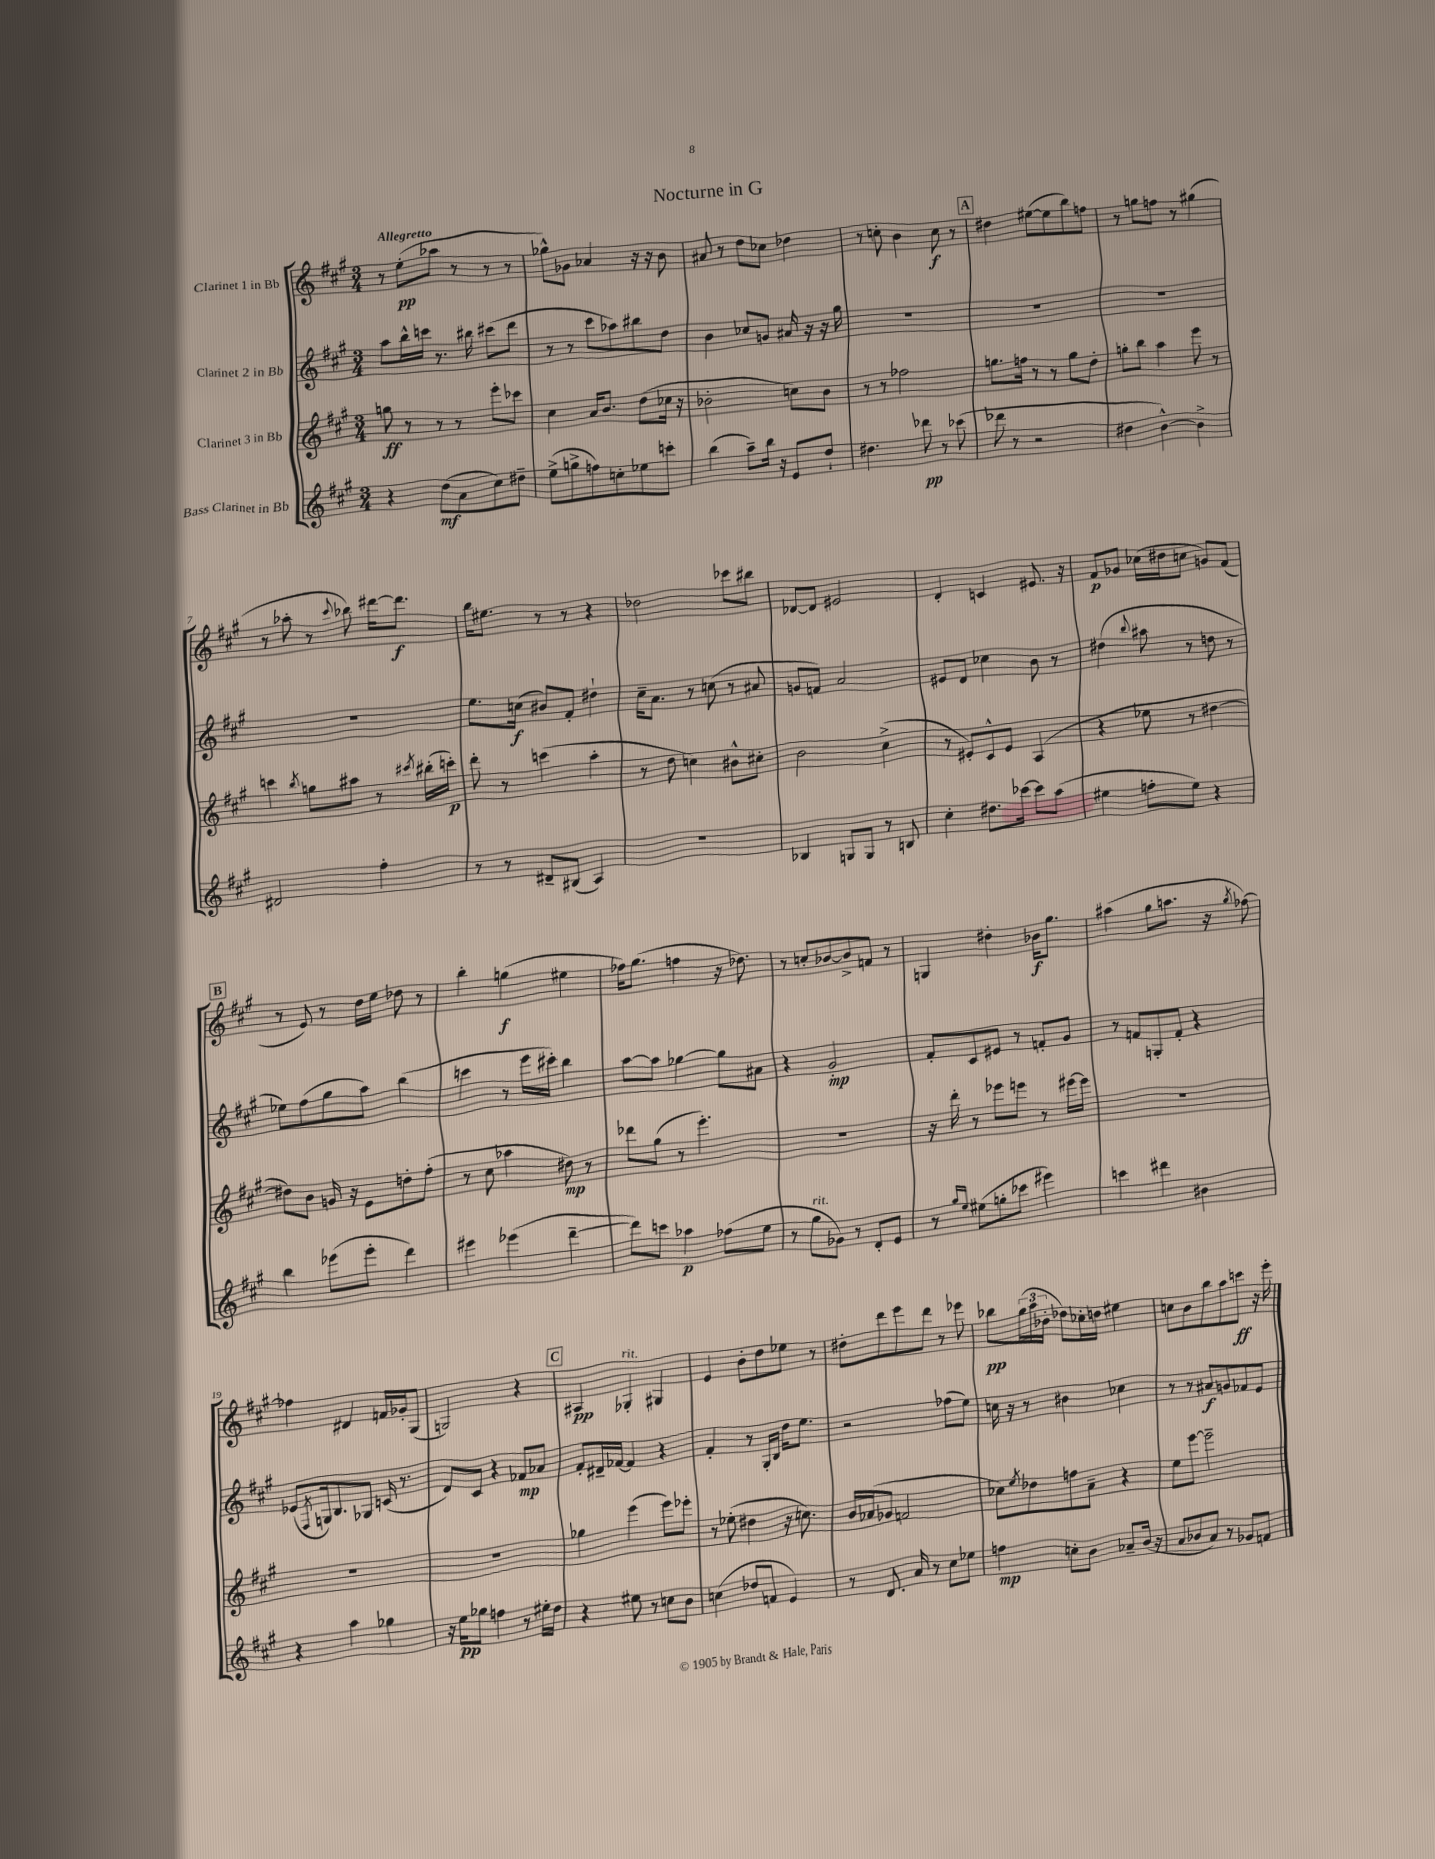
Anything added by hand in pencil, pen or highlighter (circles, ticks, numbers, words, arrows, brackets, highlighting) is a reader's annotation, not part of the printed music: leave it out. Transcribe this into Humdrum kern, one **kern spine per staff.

**kern	**kern	**kern	**kern
*staff4	*staff3	*staff2	*staff1
*clefG2	*clefG2	*clefG2	*clefG2
*k[f#c#g#]	*k[f#c#g#]	*k[f#c#g#]	*k[f#c#g#]
*M3/4	*M3/4	*M3/4	*M3/4
4r	8gg\	8aa\L	8r
.	8r	16bb^^\L	(8ee'\L
.	.	16ccc\JJ	.
(8dd\L	8r	8.r	8aa-\J
8a\	8r	.	8r
.	.	16bb#\	.
8cc#\)	8eee'\L	(8ccc#\L	8r
8dd#~\J	8ccc-\J	8ddd\J	8r
=	=	=	=
(8ee^\L	4cc#\	8r	8gg-^^\L)
8gg^\	.	8r	8g-\J
8ff\)	16a/LK	8ccc#\L	4a-/
.	8.b/J	.	.
8cc'\	.	8aa-\)	.
8ee-\	(8dd\L	8bb#\	16r
.	.	.	16r
8ccc'\J	16cc-\Jk	8dd\J	8b\
.	16r	.	.
=	=	=	=
(4bb\	2b-'\	4b\	8a#/
.	.	.	8r
8aa~\L)	.	8cc-/L	8dd\L
16bb\Jk	.	8g/J	8cc-\J
16r	.	.	.
8e/L	8cc\L)	16a#/	4dd-\
.	.	16r	.
8dd`/J	8b-\J	16r	.
.	.	16gg#\	.
=	=	=	=
4.dd#\	8r	2.r	8r
.	8r	.	8cc'\
.	2ff-\	.	4b\
8ddd-\	.	.	.
8r	.	.	8cc\
(8ccc-\	.	.	8r
=	=	=	=
8ddd-\	8.gg\L	2.r	4dd#\
8r	.	.	.
.	16ff\Jk	.	.
2r	8r	.	([8ee#\L
.	8r	.	8ee#\]
.	8gg\L	.	8bb\)
.	8dd'\J	.	8ff\J
=	=	=	=
4dd#\	8gg'\L	2.r	8r
.	8bb\J	.	8gg\L
[4b^^\)	4aa\	.	8ff\J
.	.	.	8r
4b^\]	8eee\	.	(4gg#\
.	8r	.	.
=	=	=	=
2d#/	4ccc\	2.r	8r
.	.	.	8aa-'\
.	8qbb/	.	.
.	8gg\L	.	8r
.	.	.	8qqccc#/
.	8aa#\J	.	8bb-\)
4ff#'\	8r	.	[16ddd#\LK
.	.	.	8.ddd#\]J
.	8qccc#/	.	.
.	(16bb#'\LL	.	.
.	16ccc'\JJ)	.	.
=	=	=	=
8r	8ddd'\	8.ee\L	16bb\LK
.	.	.	8.ee#\J
8r	8r	.	.
.	.	(16cc\Jk	.
8d#~/L	(4ccc\	8b#/L)	8r
(8B#/J	.	8f#'/J	8r
4A/)	4aa'\	4dd#`\	4r
=	=	=	=
2.r	8r	16cc#~\LK	2dd-\
.	.	8.a\J	.
.	8dd\	.	.
.	4cc\)	8r	.
.	.	(8cc\	.
.	8b#^^\L	8r	8ccc-\L
.	8cc#'\J	8a#/	8bb#\J
=	=	=	=
4B-/	2b\	8g/L	[8d-/L
.	.	8f/J)	8d-/]J
8G/L	.	2a/	2e#/
8G/J	.	.	.
8r	(4cc#^\	.	.
8B/	.	.	.
=	=	=	=
4cc#'\	8r	8e#/L	4d'/
.	8e#'/L)	8d/J	.
8.dd#\L	8c#^^/	4cc-\	4c/
.	8e#/J	.	.
[16ccc-\Jk	.	.	.
8ccc-\]L	(4A/	8b\	8.e#/
(8aa\J	.	8r	.
.	.	.	16r
=	=	=	=
4ee#\	4r	(4dd#\	8f#/L
.	.	.	8g-/J
.	.	8qqbb/	.
8ff'\L	8ee-\	8aa#\	(16cc-\LL
.	.	.	16dd#\J
8ee#\J)	8r	8r	8cc\J
4r	[4dd#\	8dd\	8g/L)
.	.	8r	(8f#/J
=	=	=	=
4bb\	8dd#\]L)	8ee-\L)	8r
.	8b\J	(8ff#\	8e/)
(8eee-\L	16g/	8gg#\	8r
.	16r	.	.
8eee-'\J	8e\L	8aa\J)	16dd\LL
.	.	.	16ee\JJ
4ddd\)	8dd'\	(4bb\	8dd-\
.	(8ff#'\J	.	8r
=	=	=	=
4eee#\	8r	4ccc\	4bb'\
.	8cc#\	.	.
(4eee-\	4aa-\	8r	(4gg\
.	.	16eee\LL	.
.	.	16ccc#'\JJ)	.
[4ddd~\	8dd#\)	4bb\	4ee#\
.	8r	.	.
=	=	=	=
8ddd\]L)	8ddd-\L	[8aa\L	16ff-\LK)
.	.	.	(8.gg#\J
8ccc\J	(8gg#\J	8aa\]J	.
4aa-\	8r	[4gg-\	4ff\
.	4.eee'\)	.	.
(8ff-\L	.	8gg-\]L	16r
.	.	.	8.dd-\)
8ee\J	.	8a#\J	.
=	=	=	=
8r	2.r	4r	8r
8gg#\L	.	.	8cc'/L
8g-\J)	.	2g#'/	[8b-/
8r	.	.	8b-^/]
8d'/L	.	.	8f/J
8e/J	.	.	8r
=	=	=	=
8r	16r	8f#'/L	4G/
.	16ddd'\	.	.
16qqgg#/LL	.	.	.
16qqee/JJ	.	.	.
(8ee#\L	8r	8c#/	.
8gg'\	8eee-\L	8e#/J	4dd#'\
8ccc-\J	8eee\J	8r	.
4eee#\)	8r	8f'/L	16b-\LK
.	.	.	8.gg#\J
.	[16eee#\LL	8g#/J	.
.	16eee#\]JJ	.	.
=	=	=	=
4ccc\	2.r	8r	(4aa#\
.	.	8f/L	.
4ddd#\	.	8G'/	8gg#\L
.	.	8f'/J	8.aa\J
4b#\	.	4r	.
.	.	.	16r
.	.	.	8qgg#/
.	.	.	[8ff-\)
=	=	=	=
4r	2.r	(8e-/L	4ff-\]
.	.	8qF#/	.
.	.	16G/k)	.
.	.	8.B/	.
4aa\	.	.	4d#/
.	.	8G-/J	.
4gg-\	.	(16c/	16f/LL
.	.	8.r	16g-'/J
.	.	.	(8G#/J
=	=	=	=
16r	2.r	8d/L)	2G/)
16ee\LK	.	.	.
8gg-\J	.	8c#/J	.
4ff\	.	4r	.
8r	.	8f-/L	4r
16ee#'\LL	.	8a-/J	.
16dd\JJ	.	.	.
=	=	=	=
4r	4gg-\	8f#'/L	4A#/
.	.	16d#~/L	.
.	.	[16f-/JJ	.
8ee#\	(4eee\	4f-/]	4G-'/
8r	.	.	.
8cc\L	8eee\L)	4r	4G#/
8b\J	8eee-'\J	.	.
=	=	=	=
(4cc\	8r	4f#'/	4e/
.	(8ee-'\	.	.
8dd-/L	4dd#\	8r	8b'\L
8f/J	.	16G#'/LL	8dd\
.	.	16B/JJ	.
4e/)	16r	16dd\LK	8ee-\J
.	8.cc\)	8.ee\J	.
.	.	.	8r
=	=	=	=
8r	16b/LL	2r	8dd#'\L
.	(16a-/J	.	.
8.d/	8g-/J	.	8ddd\
.	2f/	.	8eee\
16a/	.	.	.
8r	.	.	8ddd\J
8cc#\L	.	(8ff-\L	8r
8ee-\J	.	8ee\J)	8eee-\
=	=	=	=
4ff\	8cc-\L)	16cc\	8bb-\L
.	.	16r	.
.	8qee/	.	.
.	8dd-\	8r	(24gg#\L
.	.	.	24aa\
.	.	.	24b-'\JJ
8cc'\L	8ff\	4b#\	8dd-\L)
8b\J	8a~\J	.	16cc-'\L
.	.	.	16dd\JJ
8a-~/L	4r	4cc-\	4ee#\
(16b/Jk	.	.	.
16r	.	.	.
=	=	=	=
8a/L	8ee\L	8r	8cc\L
8b-/	[8eee\J	8r	8b\
8a/J)	2eee~\]	8a#/L	8bb\
8r	.	8g/	8aa\
8g-/L	.	8f-/	8ccc\J
8f/J	.	8e/J	16r
.	.	.	16eee'\
==	==	==	==
*-	*-	*-	*-
